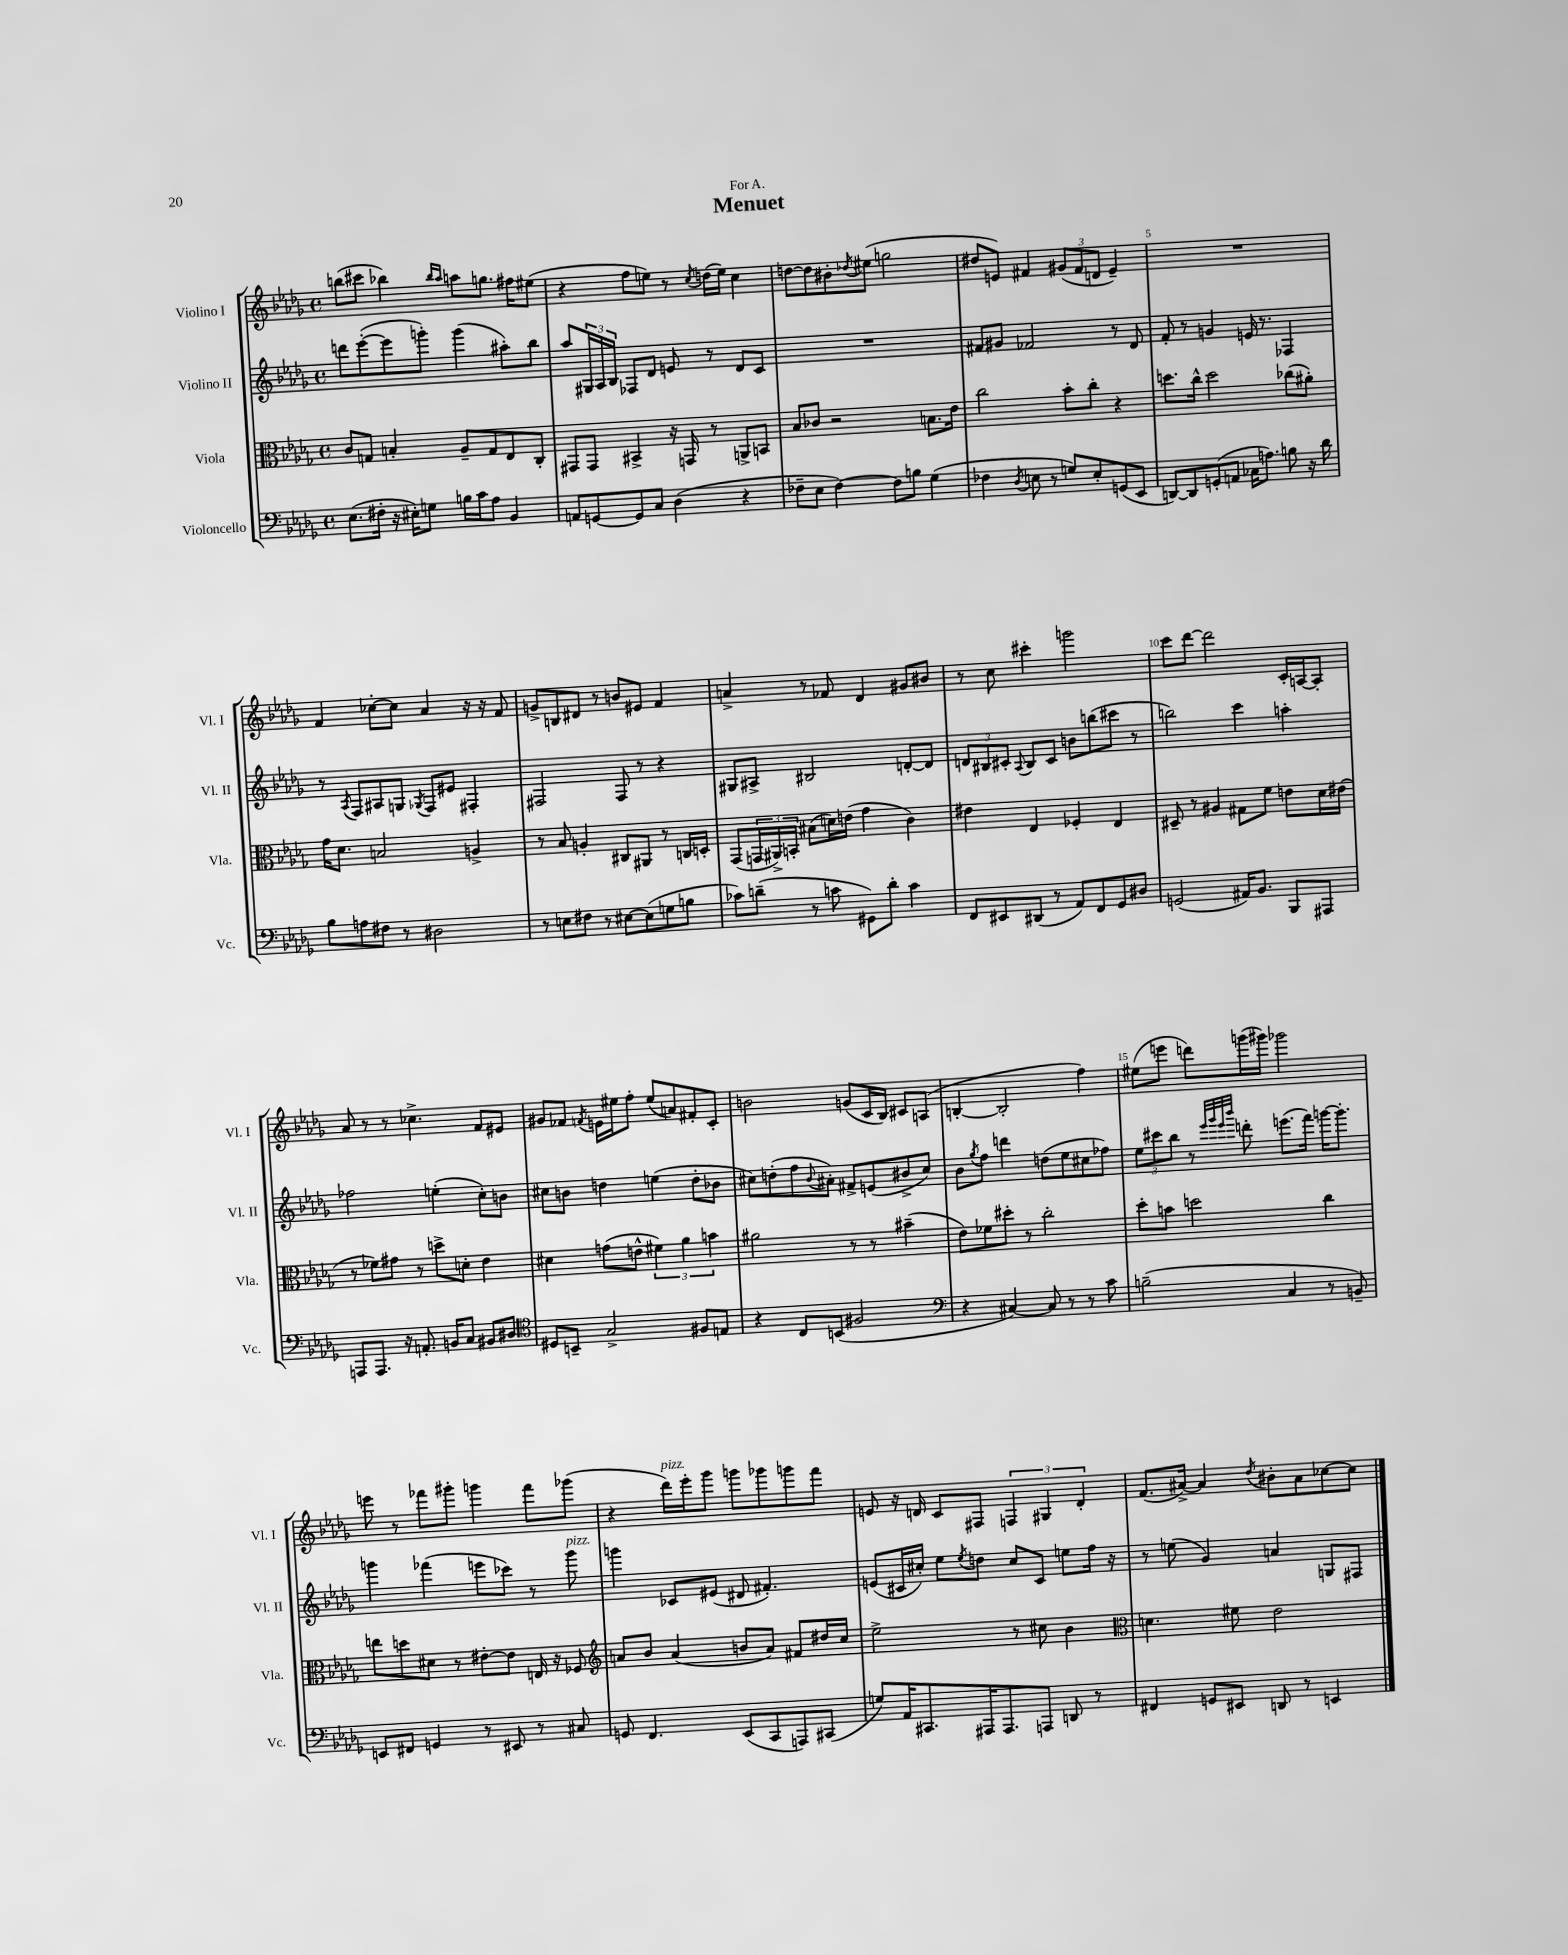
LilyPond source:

\header { title = "Menuet" dedication = "For A." }
<<
\new StaffGroup <<
\new Staff = "s0" \with { instrumentName = "Violino I" shortInstrumentName = "Vl. I" } {
    \clef treble \key des \major \defaultTimeSignature \time 4/4
    b''8( cis'''8 bes''4) \grace { bes''16 aes''16 } a''8 g''8. fis''16 eis''8( |
    r4 f''8 e''8) r8 \acciaccatura { c''8 } d''16( e''16) c''4 |
    d''8~ d''8 bis'8-. \acciaccatura { des''8 } eis''8( g''2 |
    dis''8 e'8) fis'4 \tuplet 3/2 { gis'8( fis'8 d'8 } e'4--) |
    R1 |
    f'4 ces''8~-. ces''8 aes'4 r16 r16 f'8 |
    g'8-> b8 dis'8 r8 b'8 eis'8 f'4 |
    a'4-> r8 fes'8 des'4 gis'8 bis'8 |
    r8 c''8 cis'''4-. g'''2 |
    c'''8 des'''8~ des'''2 c'16-. a16~ a8-. |
    aes'8 r8 r8 ces''4.-> f'8 eis'8 |
    gis'8 fes'8 \acciaccatura { f'8 } e'16 eis''16 f''8-. eis''8( a'8) fis'8-. c'8-. |
    b'2 g'8( c'16 bes16) cis'8 a8( |
    b4~-. b2-. f''4) |
    eis''8( e'''8 d'''8) g'''16( gis'''16) ges'''2 |
    e'''8 r8 fes'''8 gis'''8-. g'''4 fes'''8 ges'''8( |
    r4 des'''16^\markup { \italic "pizz." }) ees'''16-. ges'''8 g'''8 ges'''8 g'''8 f'''8 |
    e'8 r16 d'16 c'8 fis8 \tuplet 3/2 { f4 gis4 d'4-. } |
    f'8.( ais'16~->) ais'4 \acciaccatura { des''8 } bis'8-. ais'8 ces''8~ ces''8 \bar "|." |
}
\new Staff = "s1" \with { instrumentName = "Violino II" shortInstrumentName = "Vl. II" } {
    \clef treble \key des \major \defaultTimeSignature \time 4/4
    d'''8 ees'''8~-.( ees'''8 g'''8-.) g'''4( ais''8-.) bes''8 |
    aes''8 \tuplet 3/2 { gis16 aes16 bes16 } fes8 des'8 e'8 r8 des'8 c'8 |
    R1 |
    fis'8 gis'8 fes'2 r8 des'8 |
    f'8-. r8 g'4 e'16 r8. fes4 |
    r8 \acciaccatura { aes8 } f8 ais8 g8 \acciaccatura { ges8 } f8 eis'8 fis4-. |
    fis2 fis8 r8 r4 |
    gis8 ais8-> bis2 d'8~-. d'8 |
    \tuplet 3/2 { d'8 bis8 cis'8-. } \appoggiatura { aes8 } bis8 cis'8 b'8 b''8( cis'''8 r8 |
    b''2) c'''4 a''4-. |
    fes''2 e''4-.( c''8-.) b'8 |
    cis''8 b'8 d''4 e''4( d''8-. bes'8 |
    cis''8) d''8-.( f''8 \appoggiatura { bes'8 } ais'8-.) fis'8-> e'8( bis'8-> cis''8) |
    bes'8 \acciaccatura { ges''8 } f''8 d'''4 d''8( ees''8 cis''8 fes''8) |
    \tuplet 3/2 { ees''8 cis'''8 bes''8 } r8 \grace { ees'''32 ges'''32 ees'''32 bes'''32 } d'''8-. e'''8.( f'''16) g'''16~ g'''8.-. |
    g'''4 fes'''4( e'''8 ces'''8) r8 g'''8^\markup { \italic "pizz." } |
    g'''4 ces'8 eis'8( dis'8 fis'4.-.) |
    e'8( cis'16 cis''16-.) ees''8 \acciaccatura { ees''8 } d''8 cis''8 cis'8 e''8 f''16 r16 |
    r8 e''8( ges'4) a'4 g8 fis8 \bar "|." |
}
\new Staff = "s2" \with { instrumentName = "Viola" shortInstrumentName = "Vla." } {
    \clef alto \key des \major \defaultTimeSignature \time 4/4
    c'8 g8 b4-. aes8-- g8 ees8 c8-. |
    gis,8 gis,8 bis,4-> r16 g,16 r8 a,8-> b,8 |
    bes8 ces'8 r2 b8. ees'16 |
    c''2 bes'8-. c''8-. r4 |
    d''8. c''16-^ d''2 ces''8( ais'8-.) |
    ges'16 des'8. b2 a4-> |
    r8 bes8 a4-. cis8 ais,8 r8 c16 d16-. |
    ges,8( \tuplet 3/2 { g,16 ais,16->) b,16-. } bis8( d'16) e'16( ges'4 c'4) |
    eis'4 ees4 fes4-. ees4 |
    dis8-- r8 ais4 gis8 f'8 e'8 des'16 eis'16( |
    r8 fes'8) gis'8 r8 d''8-> d'8-. ees'4 |
    dis'4 g'8( e'8-^ \tuplet 3/2 { fis'4) aes'4 b'4 } |
    ais'2 r8 r8 bis'4--( |
    ees'8) fes'8 dis''8-. r8 c''2-. |
    des''8-. b'8 d''2 c''4 |
    e''8 d''8 dis'8 r8 eis'8~-. eis'8 e16 r16 fes8 |
    \clef treble a'8 bes'8 a'4( b'8 a'8) fis'8 dis''16 c''16 |
    ees''2-> r8 cis''8 bes'4 |
    \clef alto d'4. fis'8 ees'2 \bar "|." |
}
\new Staff = "s3" \with { instrumentName = "Violoncello" shortInstrumentName = "Vc." } {
    \clef bass \key des \major \defaultTimeSignature \time 4/4
    ees8.( fis16-. r16 eis16-.) g8 b16 c'16 aes8 bes,4 |
    a,8 g,8~ g,8 c8 des4( r4 |
    fes8-- ees8 fes4~) fes8 b8 ges4( |
    fes4 \acciaccatura { des8 } e8 r8 g8) e8-. g,8( ees,8 |
    d,8~) d,8 g,8-.( a,8 ces16 a8.) b8 r16 des'16 |
    bes8 a8 fis8 r8 dis2 |
    r8 e8 fis8 r8 eis8~ eis8( g8 b8 |
    ces'8) d'8--( r8 c'8 gis,8) d'8-. c'4 |
    f,8 eis,8 dis,8( r8 aes,8) f,8 ges,8 dis8 |
    g,2( ais,16) bes,8. bes,,8 ais,,8 |
    a,,8 a,,8. r16 a,8.-. b,16 c8 bis,8 dis8 |
    \clef tenor dis8 b,8-- ges2-> fis8 e8 |
    r4 c8 b,8( fis2 |
    \clef bass r4 cis4~) cis8 r8 r8 c'8 |
    b2--( c4 r8 b,8--) |
    e,8 fis,8 g,4 r8 eis,8 r8 cis8 |
    g,8 f,4. ees,8( c,8 a,,8) cis,8( |
    g8) aes,16 cis,8. ais,,16 ais,,8. a,,8 d,8 r8 |
    fis,4 g,8 eis,8 d,8 r8 e,4 \bar "|." |
}
>>
>>
\layout { \context { \Score \override BarNumber.break-visibility = ##(#f #t #t) barNumberVisibility = #(every-nth-bar-number-visible 5) } }
